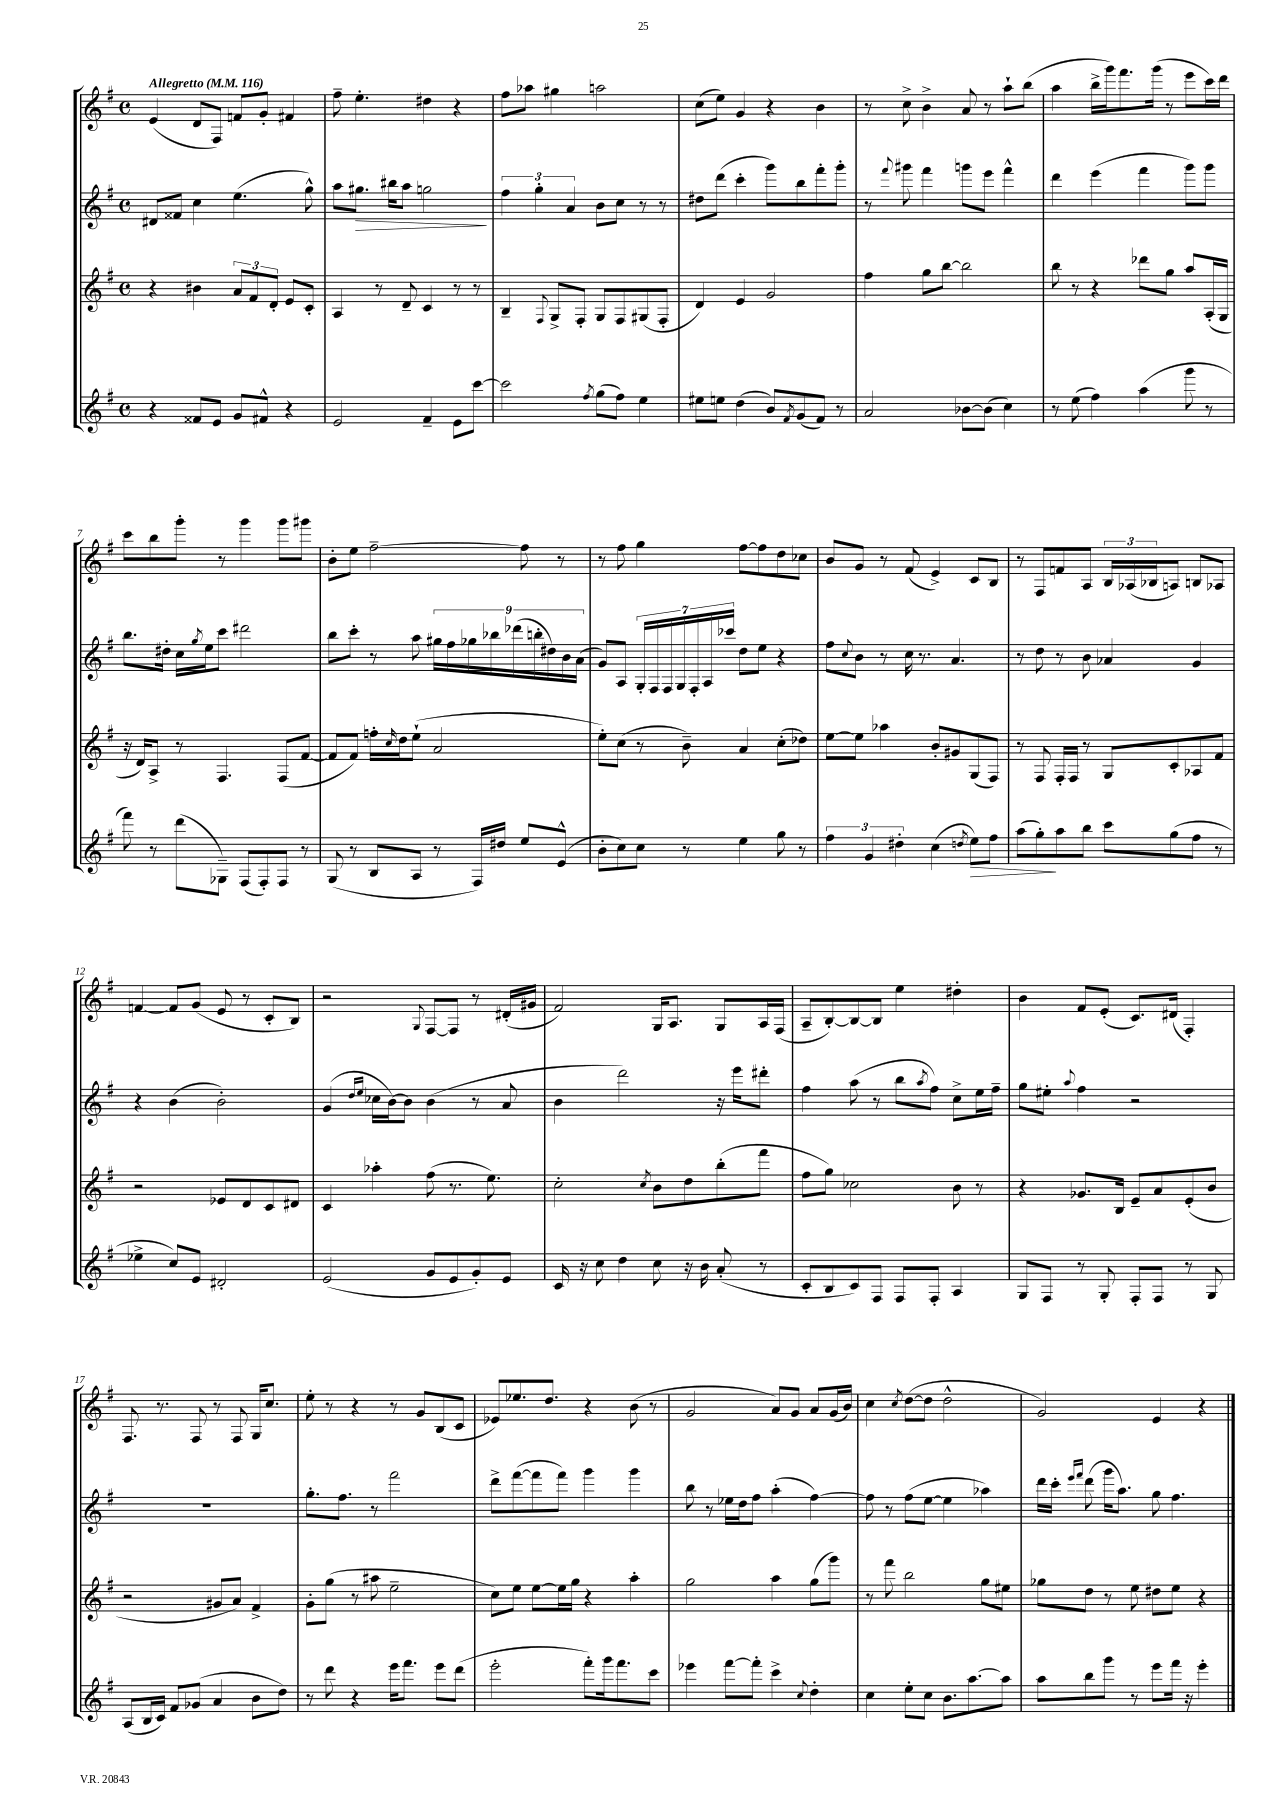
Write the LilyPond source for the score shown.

<<
\new StaffGroup <<
\new Staff = "s0" {
    \clef treble \key g \major \defaultTimeSignature \time 4/4 \tempo "Allegretto" 4 = 116
    e'4( d'8 fis8) f'8 g'8-. fis'4 |
    fis''8-- e''4.-. dis''4 r4 |
    fis''8 aes''8 gis''4 a''2 |
    c''8( e''8) g'4 r4 b'4 |
    r8 c''8-> b'4-> a'8 r8 a''8-! b''8( |
    a''4 b''16-> g'''16) fis'''8. g'''16( r8 e'''8 c'''16) d'''16 |
    c'''8 b''8 g'''8-. r8 g'''4 g'''8 gis'''8 |
    b'8-. e''8 fis''2~-- fis''8 r8 |
    r8 fis''8 g''4 fis''8~ fis''8 d''8 ces''8 |
    b'8 g'8 r8 fis'8( e'4->) c'8 b8 |
    r8 fis8 f'8 a8 \tuplet 3/2 { b16 aes16( bes16 } a8) b8 aes8 |
    f'4~ f'8 g'8( e'8 r8 c'8-. b8) |
    r2 \appoggiatura { g8 } fis8~ fis8 r8 dis'16-.( gis'16 |
    fis'2) g16 a8. g8 a16 fis16( |
    a8-- b8~-.) b8~ b8 e''4 dis''4-. |
    b'4 fis'8 e'8-.( c'8.) dis'16( fis4-.) |
    fis8. r8. fis8 r8 fis8 g16 c''8. |
    e''8-. r8 r4 r8 g'8 b8( c'8 |
    ees'8) ees''8. d''8. r4 b'8( r8 |
    g'2 a'8) g'8 a'8 g'16( b'16) |
    c''4 \acciaccatura { c''8 } d''8~( d''8 d''2-^ |
    g'2) e'4 r4 \bar "|." |
}
\new Staff = "s1" {
    \clef treble \key g \major \defaultTimeSignature \time 4/4
    dis'8 fisis'8 c''4 e''4.( g''8-^) |
    a''8 gis''8.\> bis''16 a''8 g''2\! |
    \tuplet 3/2 { fis''4 g''4-. a'4 } b'8 c''8 r8 r8 |
    dis''8 d'''8( c'''4-. g'''8) b''8 fis'''8-. g'''8-. |
    r8 \appoggiatura { fis'''8 } gis'''8 fis'''4 g'''8 e'''8 fis'''4-^ |
    d'''4 e'''4( fis'''4 g'''8) g'''8 |
    b''8. dis''16-. c''16 \acciaccatura { g''8 } e''16 c'''8 dis'''2 |
    b''8 c'''8-. r8 a''8 \tuplet 9/8 { gis''16 fis''16 ges''16 bes''16 des'''16( b''16-. dis''16) b'16 a'16( } |
    g'8) a8 \tuplet 7/4 { g16-. fis16 fis16 g16 fis16-. a16 ces'''16 } d''8 e''8 r4 |
    fis''8 \appoggiatura { c''8 } b'8 r8 c''16 r8. a'4. |
    r8 d''8 r8 b'8 aes'4 g'4 |
    r4 b'4( b'2-.) |
    g'4( \grace { d''16 e''16 } ces''16 b'16~) b'8 b'4( r8 a'8 |
    b'4 d'''2) r16 e'''16 dis'''8-. |
    fis''4 a''8( r8 b''8 \acciaccatura { a''8 } fis''8) c''8-> e''16 fis''16-- |
    g''8 eis''8-. \appoggiatura { a''8 } fis''4 r2 |
    R1 |
    g''8.-. fis''8. r8 fis'''2 |
    d'''8-> fis'''8~( fis'''8 fis'''8) g'''4 g'''4 |
    b''8 r8 ees''16 d''16 fis''8 a''4-.( fis''4~) |
    fis''8 r8 fis''8( e''8~ e''4 aes''4) |
    d'''16 c'''16-. \grace { e'''16 fis'''16 } d'''8( g'''16 a''8.) g''8 fis''4. \bar "|." |
}
\new Staff = "s2" {
    \clef treble \key g \major \defaultTimeSignature \time 4/4
    r4 bis'4 \tuplet 3/2 { a'8 fis'8 d'8-. } e'8 c'8-. |
    a4 r8 d'8-- c'4 r8 r8 |
    b4-- \appoggiatura { fis8 } g8-> fis8-. g8 fis8 gis8( fis8-. |
    d'4) e'4 g'2 |
    fis''4 g''8 b''8~ b''2 |
    b''8 r8 r4 des'''8 g''8 a''8 a16-.( g16 |
    r16 d'16) a8-> r8 fis4. fis8( fis'8~ |
    fis'8 fis'8) f''16-. \grace { c''16 } d''16 e''8-!( a'2 |
    e''8-.) c''8( r8 b'8--) a'4 c''8-.( des''8) |
    e''8~ e''8 aes''4 b'8-. gis'8 g8( fis8) |
    r8 fis8 fis16-. fis16 r8 g8 c'8-. aes8 fis'8 |
    r2 ees'8 d'8 c'8 dis'8 |
    c'4 aes''4-. fis''8( r8. e''8.) |
    c''2-. \acciaccatura { c''8 } b'8 d''8 b''8-.( fis'''8 |
    fis''8 g''8) ces''2 b'8 r8 |
    r4 ges'8. b16 e'8-- a'8 e'8-.( b'8 |
    r2 gis'8 a'8) fis'4-> |
    g'8-. g''8( r8 ais''8 e''2-- |
    c''8) e''8 e''8~ e''16 g''16 r4 a''4-. |
    g''2 a''4 g''8( g'''8) |
    r8 fis'''8 b''2 g''8 eis''8 |
    ges''8 d''8 r8 e''8 dis''8 e''8 r4 \bar "|." |
}
\new Staff = "s3" {
    \clef treble \key g \major \defaultTimeSignature \time 4/4
    r4 fisis'8 e'8 g'8 fis'8-^ r4 |
    e'2 fis'4-- e'8 c'''8~ |
    c'''2 \acciaccatura { fis''8 } g''8( fis''8) e''4 |
    eis''8 e''8 d''4( b'8) \acciaccatura { fis'8 } g'8( fis'8) r8 |
    a'2 bes'8~ bes'8( c''4) |
    r8 e''8( fis''4) a''4( g'''8 r8 |
    fis'''8) r8 d'''8( ges8--) fis8( fis8-.) fis8 r8 |
    g8( r8 b8 a8 r8 fis16) dis''16 e''8 e'8-^( |
    b'8-. c''8) c''8 r8 e''4 g''8 r8 |
    \tuplet 3/2 { fis''4 g'4 dis''4-. } c''4( \acciaccatura { d''8 } e''8\>) fis''8 |
    a''8( g''8-.\!) a''8 b''8 c'''8 g''8( fis''8 r8 |
    ees''4-> c''8) e'8 dis'2-. |
    e'2( g'8 e'8 g'8-.) e'8 |
    c'16 r16 c''8 d''4 c''8 r16 b'16 a'8-.( r8 |
    c'8-. b8 c'8) fis8 fis8 fis8-. a4 |
    g8 fis8 r8 g8-. fis8-. fis8 r8 g8 |
    a8( b16 c'16) fis'8 ges'8( a'4 b'8 d''8) |
    r8 d'''8 r4 e'''16 fis'''8. e'''8 d'''8( |
    e'''2-. fis'''8-.) g'''16 fis'''8. c'''8 |
    ees'''4 fis'''8~ fis'''8-. c'''4-> \appoggiatura { c''8 } d''4-. |
    c''4 e''8-. c''8 b'8. a''8.~ a''8 |
    a''8 b''8 g'''8 r8 e'''8 fis'''16 r16 e'''4-. \bar "|." |
}
>>
>>
